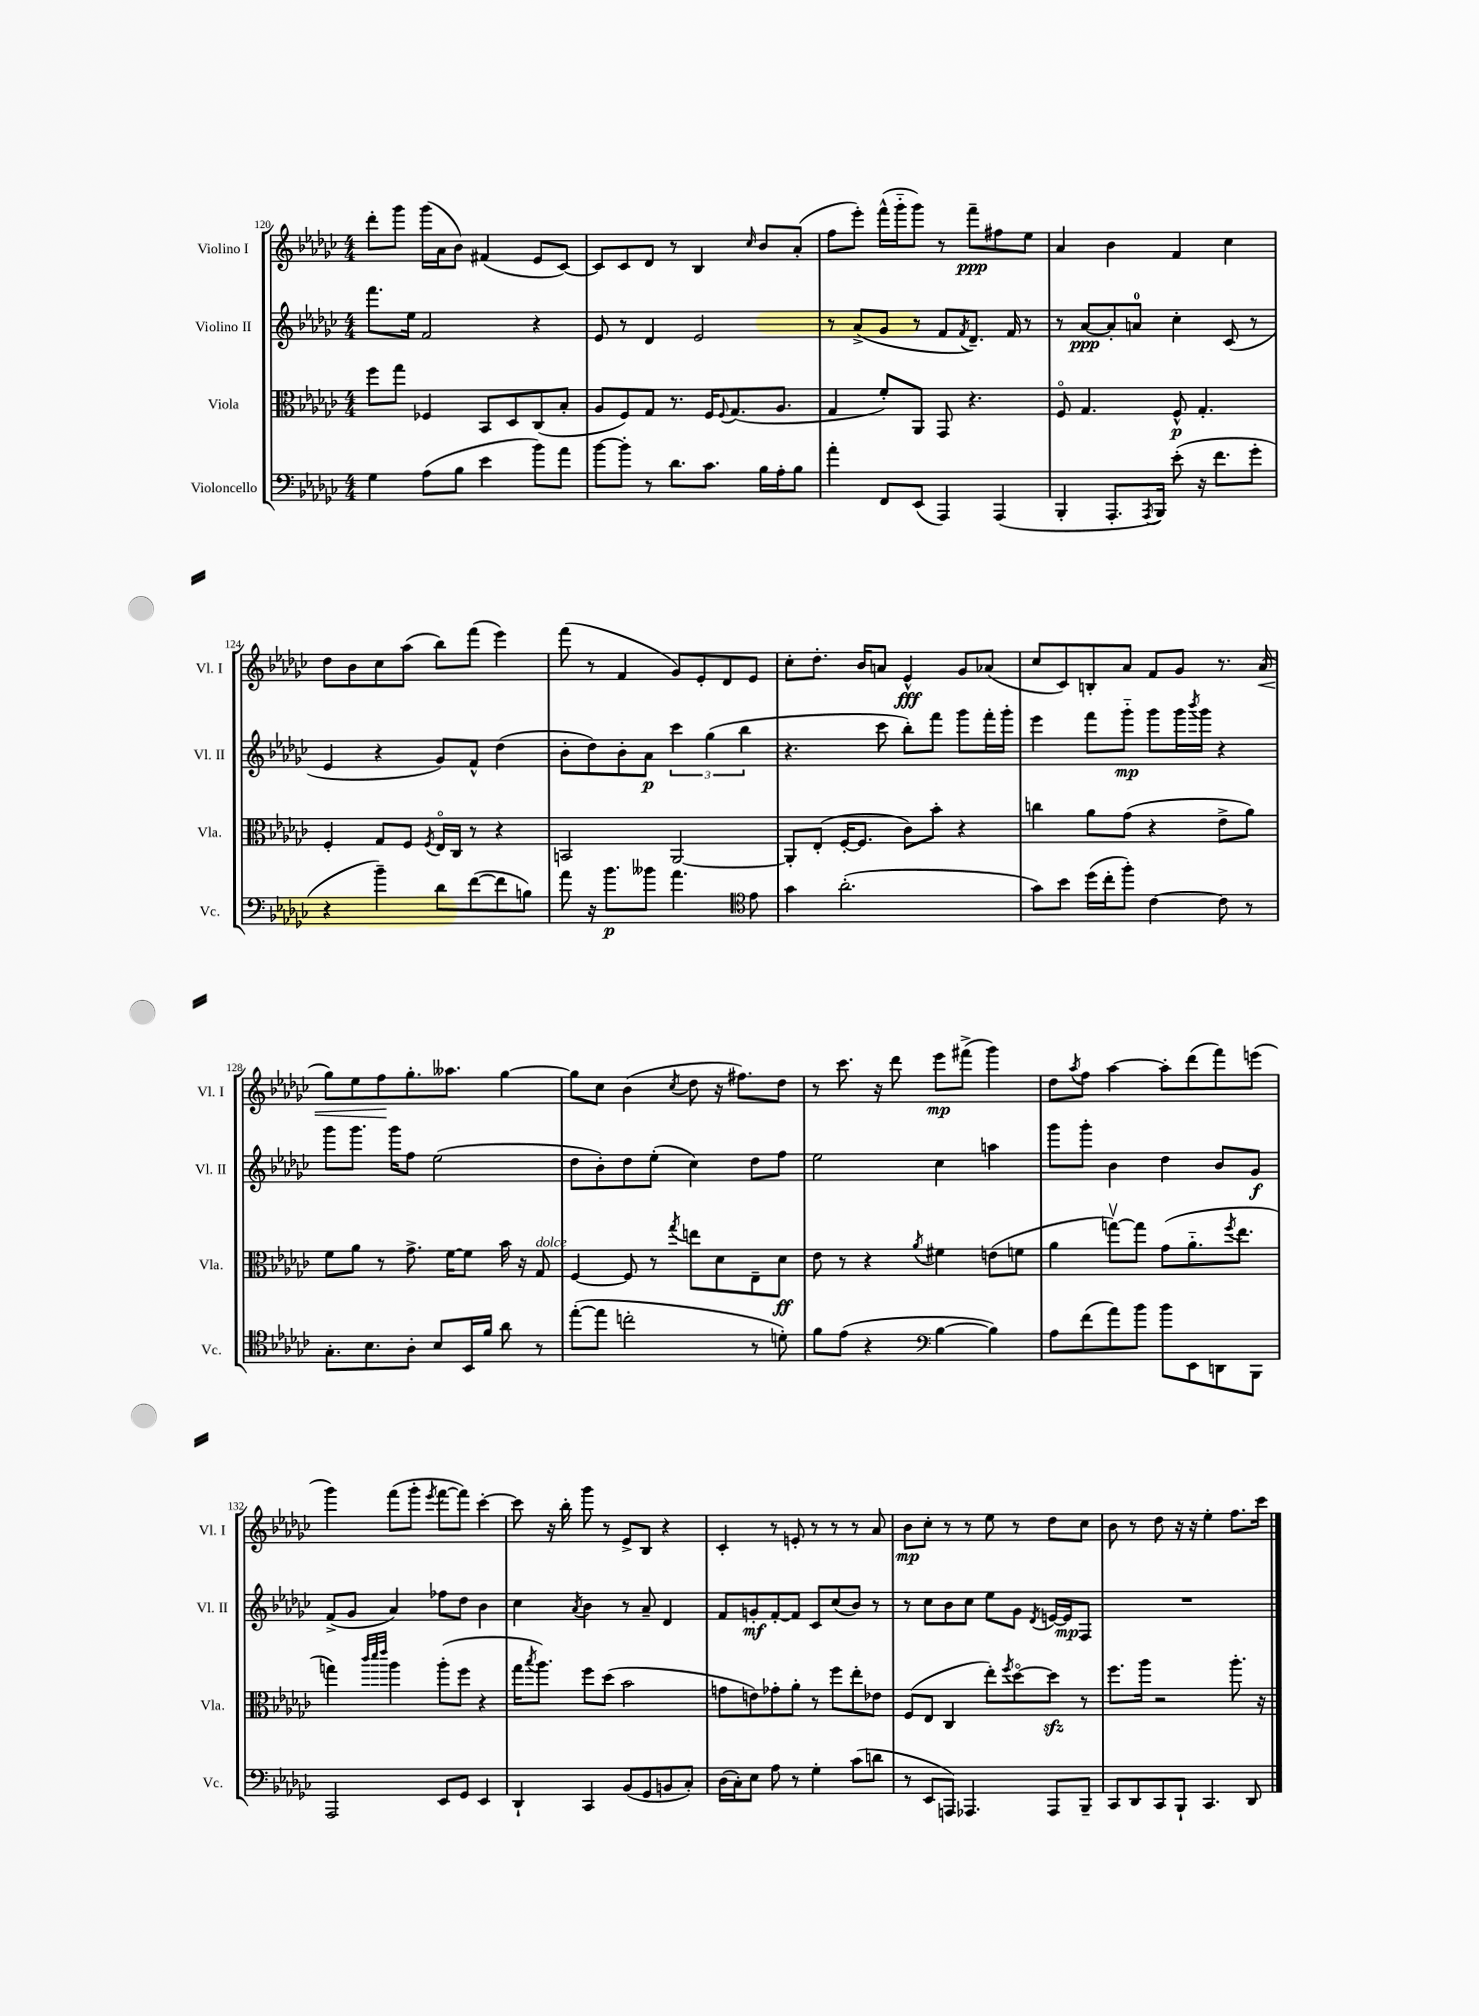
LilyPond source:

<<
\new StaffGroup <<
\new Staff = "s0" \with { instrumentName = "Violino I" shortInstrumentName = "Vl. I" } {
    \clef treble \key ges \major \numericTimeSignature \time 4/4
    des'''8-. ges'''8 ges'''16( aes'16 bes'8) fis'4( ees'8 ces'8~) |
    ces'8 ces'8 des'8 r8 bes4 \grace { ces''16 } bes'8 aes'8-.( |
    f''8 ees'''8-.) f'''16-^( ges'''16-_ ges'''8) r8 f'''8--\ppp fis''8 ees''8 |
    aes'4 bes'4 f'4 ces''4 |
    des''8 bes'8 ces''8 aes''8( bes''8) f'''8( ees'''4) |
    f'''8( r8 f'4 ges'8) ees'8-. des'8 ees'8 |
    ces''8-. des''8.-. bes'16 a'8 ees'4-^\fff ges'8 aes'8( |
    ces''8 ces'8) b8-. aes'8 f'8 ges'8 r8. aes'16\<( |
    ges''8) ees''8 f''8\! ges''8.-. aeses''8. ges''4~ |
    ges''8 ces''8 bes'4( \acciaccatura { ces''8 } des''8 r16 fis''8.) des''8 |
    r8 ces'''8. r16 des'''8 ees'''8\mp fis'''8->( ges'''4) |
    des''8 \acciaccatura { aes''8 } f''8 aes''4~ aes''8-. des'''8( f'''8) e'''8( |
    ges'''4) f'''8( ges'''8-. \acciaccatura { ees'''8 } f'''8~ f'''8) ces'''4~-. |
    ces'''8 r16 bes''16-. ges'''8 r8 ees'8-> bes8 r4 |
    ces'4-. r8 e'8-. r8 r8 r8 aes'8 |
    bes'8\mp ces''8-. r8 r8 ees''8 r8 des''8 ces''8 |
    bes'8 r8 des''8 r16 r16 ees''4-. f''8. ces'''16 \bar "|." |
}
\new Staff = "s1" \with { instrumentName = "Violino II" shortInstrumentName = "Vl. II" } {
    \clef treble \key ges \major \numericTimeSignature \time 4/4
    f'''8. ees''16 f'2 r4 |
    ees'8 r8 des'4 ees'2 |
    r8 aes'8->( ges'8 r8 f'8 \acciaccatura { f'8 } des'8.--) f'16 r8 |
    r8 aes'8~\ppp aes'8-. a'8-0 ces''4-. ces'8( r8 |
    ees'4 r4 ges'8) f'8-^ des''4( |
    bes'8-. des''8) bes'8-. aes'8\p \tuplet 3/2 { ces'''4 ges''4( bes''4 } |
    r4. ces'''8 bes''8-.) f'''8 ges'''8 f'''16-. ges'''16-. |
    ees'''4 f'''8 ges'''8-_\mp ges'''8 ges'''16 \acciaccatura { bes'''8 } ges'''16 r4 |
    ges'''8 ges'''8. ges'''16 f''8 ees''2( |
    des''8 bes'8-.) des''8 ees''8-.( ces''4) des''8 f''8 |
    ees''2 ces''4 a''4 |
    ges'''8 ges'''8-. bes'4 des''4 bes'8 ges'8\f |
    f'8->( ges'8 aes'4) fes''8 des''8 bes'4 |
    ces''4 \acciaccatura { aes'8 } bes'4 r8 aes'8-- des'4 |
    f'8 g'8-.\mf f'8~-. f'8 ces'8 ces''8( bes'8) r8 |
    r8 ces''8 bes'8 ces''8 ees''8 ges'8 \acciaccatura { des'8 } e'16~ e'16\mp f8 |
    R1 \bar "|." |
}
\new Staff = "s2" \with { instrumentName = "Viola" shortInstrumentName = "Vla." } {
    \clef alto \key ges \major \numericTimeSignature \time 4/4
    f''8 ges''8 fes4 bes,8 des8 ces8( bes8-. |
    aes8 f8) ges8 r8. f16 \appoggiatura { f8 } ges8.( aes8. |
    ges4 f'8-.) aes,8 ges,8 r4. |
    f8\flageolet ges4. f8-^\p ges4.-. |
    f4-. ges8 f8 \acciaccatura { f8 } ees16\flageolet ces16 r8 r4 |
    b,2 aes,2~ |
    aes,8-. ees8-.( f16~-. f8. ces'8) bes'8-. r4 |
    c''4 aes'8 ges'8( r4 ees'8-> aes'8) |
    f'8 aes'8 r8 ges'8.-> f'16~ f'8 bes'16 r16 ges8^\markup { \italic "dolce" } |
    f4~ f8 r8 \acciaccatura { ges''8 } e''8 des'8 ees8-- des'8\ff |
    ees'8 r8 r4 \acciaccatura { aes'8 } fis'4 e'8( f'8 |
    aes'4 g''8~\upbow) g''8 ges'8( aes'8.-_ \acciaccatura { f''8 } ees''8. |
    g''4) \grace { ces'''32 des'''32 ees'''32 } aes''4 aes''8-.( f''8 r4 |
    ges''16 \acciaccatura { bes''8 } aes''8.) f''8 des''8( bes'2 |
    g'8 e'8) ges'8-. aes'8-. r8 f''8 ees''8-. ees'8 |
    f8( ees8 ces4 ees''8-.) \acciaccatura { f''8 } des''8~\flageolet des''8\sfz r8 |
    f''8. aes''16 r2 aes''8.-. r16 \bar "|." |
}
\new Staff = "s3" \with { instrumentName = "Violoncello" shortInstrumentName = "Vc." } {
    \clef bass \key ges \major \numericTimeSignature \time 4/4
    ges4 aes8( bes8 ees'4 bes'8) aes'8 |
    bes'8~ bes'8-. r8 des'8. ces'8. bes16 aes16-. bes8 |
    aes'4-. f,8 ees,8( aes,,4) aes,,4( |
    bes,,4-. aes,,8.-. \acciaccatura { aes,,8 } bes,,16) ees'8-.( r16 f'8. ges'8-. |
    r4 bes'4--) des'8 f'8~( f'8 b8) |
    aes'8 r16 bes'8.\p beses'8 aes'4. \clef tenor ees'8 |
    ges'4 aes'2.-.( |
    ges'8) bes'8 des''16( ces''16-. f''8-.) ces'4~ ces'8 r8 |
    ges8.-. bes8. aes8-. bes8 bes,16 f'16 aes'8 r8 |
    ees''8~-.( ees''8 c''2-. r8 d'8-.) |
    f'8 ees'8( r4 \clef bass bes4~ bes4) |
    aes8 f'8( aes'8) bes'8 bes'8 ees,8 d,8 bes,,8 |
    aes,,2 ees,8 ges,8 ees,4 |
    des,4-! ces,4 bes,8( ges,8 b,8 ces8-.) |
    des16( ces16-.) ees8 aes8 r8 ges4-. ces'8( d'8 |
    r8 ees,8 a,,8) aes,,4. aes,,8 bes,,8-- |
    ces,8 des,8 ces,8 bes,,8-! ces,4. des,8 \bar "|." |
}
>>
>>
\layout { \context { \Score currentBarNumber = #120 } }
